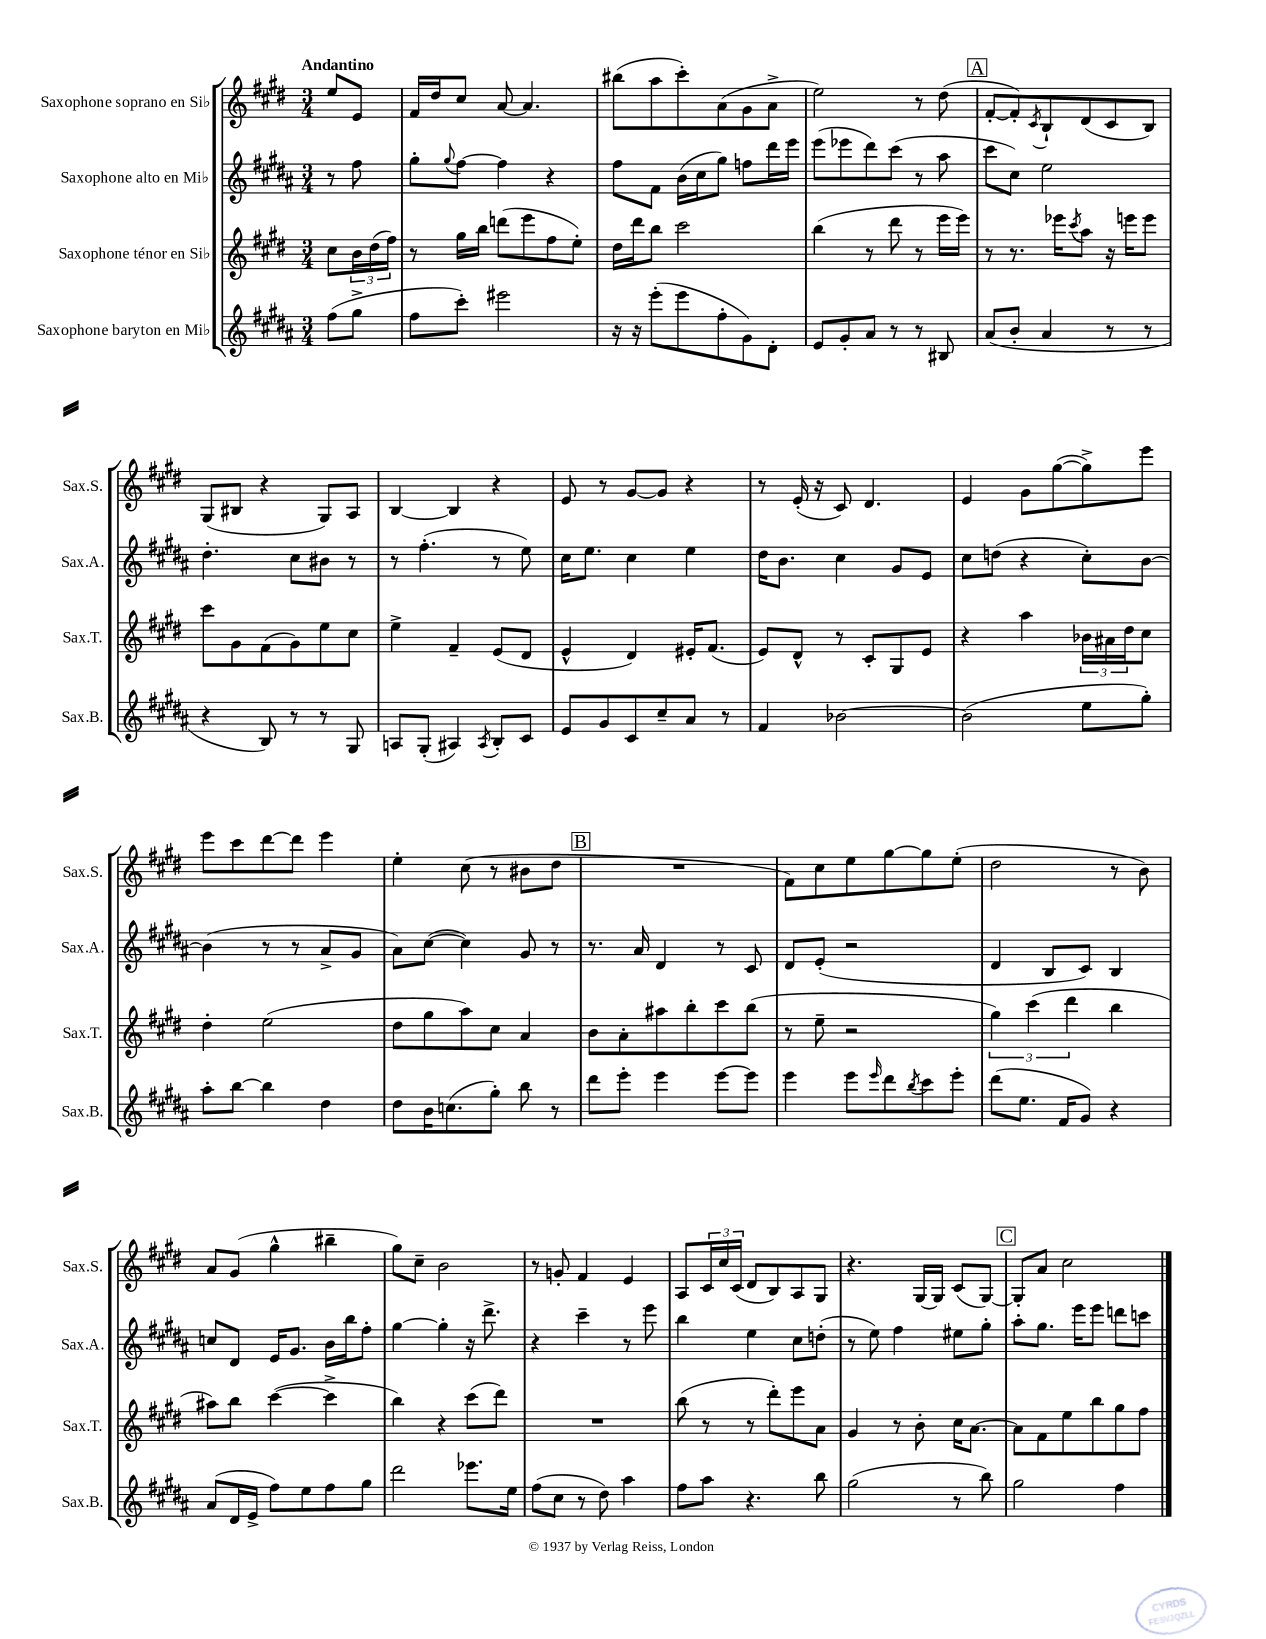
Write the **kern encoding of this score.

**kern	**kern	**kern	**kern
*part4	*part3	*part2	*part1
*staff4	*staff3	*staff2	*staff1
*I"Saxophone baryton en Mi♭	*I"Saxophone ténor en Si♭	*I"Saxophone alto en Mi♭	*I"Saxophone soprano en Si♭
*I'Sax.B.	*I'Sax.T.	*I'Sax.A.	*I'Sax.S.
*clefG2	*clefG2	*clefG2	*clefG2
*k[f#c#g#d#a#]	*k[f#c#g#d#]	*k[f#c#g#d#a#]	*k[f#c#g#d#]
*M3/4	*M3/4	*M3/4	*M3/4
=	=	=	=
!	!	!	!LO:TX:a:B:t=Andantino
(8ff#\L	8cc#\L	8r	8ee/L
8gg#^\J	24b\L	8ff#\	8e/J
.	(24dd#\	.	.
.	24ff#\JJ)	.	.
=1	=1	=1	=1
8ff#\L	8r	8gg#'\L	16f#/LL
.	.	.	16dd#/J
.	.	8qqgg#/	.
8ccc#'\J)	16gg#\LL	[8ff#\J	8cc#/J
.	16bb\JJ	.	.
2eee#X\	(8dddn\L	4ff#\]	[8a/
.	8eee\	.	4.a/]
.	8ff#\	4r	.
.	8ee'\J)	.	.
=2	=2	=2	=2
16r	16dd#\LL	8ff#\L	(8bb#X\L
16r	16ddd#\J	.	.
(8eee'\L	8bb\J	8f#\J	8aa\
8eee\	2ccc#\	(16b\LL	8ccc#'\)
.	.	16cc#\J	.
8ff#'\	.	8gg#\J)	(8a\
8g#\)	.	8ffn\L	8g#\
8d#'\J	.	16ddd#\L	8a^\J
.	.	16eee\JJ	.
=3	=3	=3	=3
8e/L	(4bb\	(8eee\L	2ee\)
8g#'/	.	8eee-X\	.
8a#/J	8r	8ddd#\)	.
8r	8ddd#\	(8ccc#\J	.
8r	8r	8r	8r
8B#X/	16eee\LL	8aa#\	(8dd#\
.	16eee\JJ)	.	.
!!LO:REH:place=s1:t=A
=4	=4	=4	=4
(8a#/L	8r	8ccc#\L	[8f#'/L
8b'/J	8.r	8cc#\J)	8f#'/])
.	.	.	8qc#/
4a#/	.	2ee\	8B`/
.	16eee-X\KL	.	.
.	8qccc#/	.	.
.	8aa\J	.	(8d#/
8r	16r	.	8c#/
.	16eeen\KL	.	.
8r	8eee\J	.	8B/J)
!!LO:LB:g=z
=5	=5	=5	=5
4r	8ccc#\L	4.dd#'\	(8G#/L
.	8g#\	.	8B#X/J
8B/)	(8f#\	.	4r
8r	8g#\)	8cc#\L	.
8r	8ee\	8b#X\J	8G#/L)
8G#/	8cc#\J	8r	8A/J
=6	=6	=6	=6
8An/L	4ee^\	8r	[4B/
(8G#'/J	.	(4.ff#'\	.
4A#X/)	4f#~/	.	4B/]
8qA#/	.	.	.
8B'/L	(8e/L	8r	4r
8c#/J	8d#/J	8ee\)	.
=7	=7	=7	=7
8e/L	4e^^/	16cc#\KL	8e/
.	.	8.ee\J	.
8g#/	.	.	8r
8c#/	4d#/)	4cc#\	[8g#/L
8cc#~/	.	.	8g#/J]
8a#/J	16e#X'/KL	4ee\	4r
.	(8.f#/J	.	.
8r	.	.	.
=8	=8	=8	=8
4f#/	8e/L)	16dd#\KL	8r
.	.	8.b\J	.
.	8d#^^/J	.	(16e'/
.	.	.	16r
[2b-X\	8r	4cc#\	8c#/)
.	8c#'/L	.	4.d#/
.	8G#/	8g#/L	.
.	8e/J	8e/J	.
=9	=9	=9	=9
(2b-\]	4r	8cc#\L	4e/
.	.	(8ddn\J	.
.	4aa\	4r	8g#\L
.	.	.	([8gg#\
8ee\L	24b-X\LL	8cc#'\L)	8gg#^\])
.	24a#X\	.	.
.	24dd#\J	.	.
8gg#'\J)	8cc#\J	[8b\J	8eee\J
!!LO:LB:g=z
=10	=10	=10	=10
8aa#'\L	4dd#'\	(4b\]	8eee\L
[8bb\J	.	.	8ccc#\
4bb\]	(2ee\	8r	[8ddd#\
.	.	8r	8ddd#\J]
4dd#\	.	8a#^/L	4eee\
.	.	8g#/J	.
=11	=11	=11	=11
8dd#\L	8dd#\L	8a#\L)	4ee'\
16b\K	8gg#\	([8cc#\J	.
(8.ccn\	.	.	.
.	8aa\)	4cc#\])	(8cc#\
8gg#'\J)	8cc#\J	.	8r
8bb\	4a/	8g#/	8b#X\L
8r	.	8r	8dd#\J
!!LO:REH:place=s1:t=B
=12	=12	=12	=12
8ddd#\L	8b\L	8.r	2.r
8eee'\J	8a'\	.	.
.	.	16a#/	.
4eee\	8aa#X\	4d#/	.
.	8bb'\	.	.
[8eee\L	8ccc#\	8r	.
8eee\J]	(8bb\J	8c#/	.
=13	=13	=13	=13
4eee\	8r	8d#/L	8f#\L)
.	8ee~\	(8e'/J	8cc#\
8eee\L	2r	2r	8ee\
16qqeee/	.	.	.
8ddd#\	.	.	[8gg#\
8qbb/	.	.	.
8ccc#\	.	.	8gg#\]
8eee'\J	.	.	(8ee'\J
=14	=14	=14	=14
(8ddd#\L	6gg#\)	4d#/	2dd#\
8.ee\J	.	.	.
.	(6ccc#\	.	.
.	.	8B/L	.
16f#/KL	.	.	.
.	6ddd#\	.	.
8g#/J)	.	8c#/J)	.
4r	4bb\	4B/	8r
.	.	.	8b\)
!!LO:LB:g=z
=15	=15	=15	=15
(8a#/L	8aa#X\L)	8ccn/L	8a/L
16d#/L	8bb\J	8d#/J	(8g#/J
16e^/JJ	.	.	.
8ff#\L)	([4ccc#\	16e/KL	4gg#^^\
.	.	8.g#/J	.
8ee\	.	.	.
8ff#\	4ccc#^\]	16b\LL	4bb#X~\
.	.	16bb\J	.
8gg#\J	.	8ff#'\J	.
=16	=16	=16	=16
2ddd#\	4bb\)	[4gg#\	8gg#\L)
.	.	.	8cc#~\J
.	4r	4gg#'\]	2b\
8.eee-X\L	(8ccc#\L	16r	.
.	.	8.ddd#^\	.
.	8ddd#\J)	.	.
16ee\Jk	.	.	.
=17	=17	=17	=17
(8ff#\L	2.r	4r	8r
8cc#\J	.	.	8gn'/
8r	.	4ccc#~\	4f#/
8dd#\)	.	.	.
4aa#\	.	8r	4e/
.	.	8eee\	.
=18	=18	=18	=18
8ff#\L	(8bb\	4bb\	8A/L
8aa#\J	8r	.	24c#/L
.	.	.	24cc#/
.	.	.	(24c#/JJ
4.r	8r	4ee\	8d#/L
.	8ddd#'\L)	.	8B/)
.	8eee\	8cc#\L	8A/
8bb\	8a\J	(8ddn'\J	8G#/J
=19	=19	=19	=19
(2gg#\	4g#/	8r	4.r
.	.	8ee\)	.
.	8r	4ff#\	.
.	8b'\	.	[16G#/LL
.	.	.	16G#/JJ]
8r	16cc#\KL	8ee#X\L	(8c#/L
.	[8.a\J	.	.
8bb\)	.	8gg#'\J	[8G#/J)
!!LO:REH:place=s1:t=C
=20	=20	=20	=20
2gg#\	8a\L]	8aa#'\L	8G#'/L]
.	8f#\	8.gg#\J	8a/J
.	8ee\	.	2cc#\
.	.	16eee\KL	.
.	8bb\	8eee\J	.
4ff#\	8gg#\	8dddn\L	.
.	8ff#\J	8cccn\J	.
==	==	==	==
*-	*-	*-	*-
